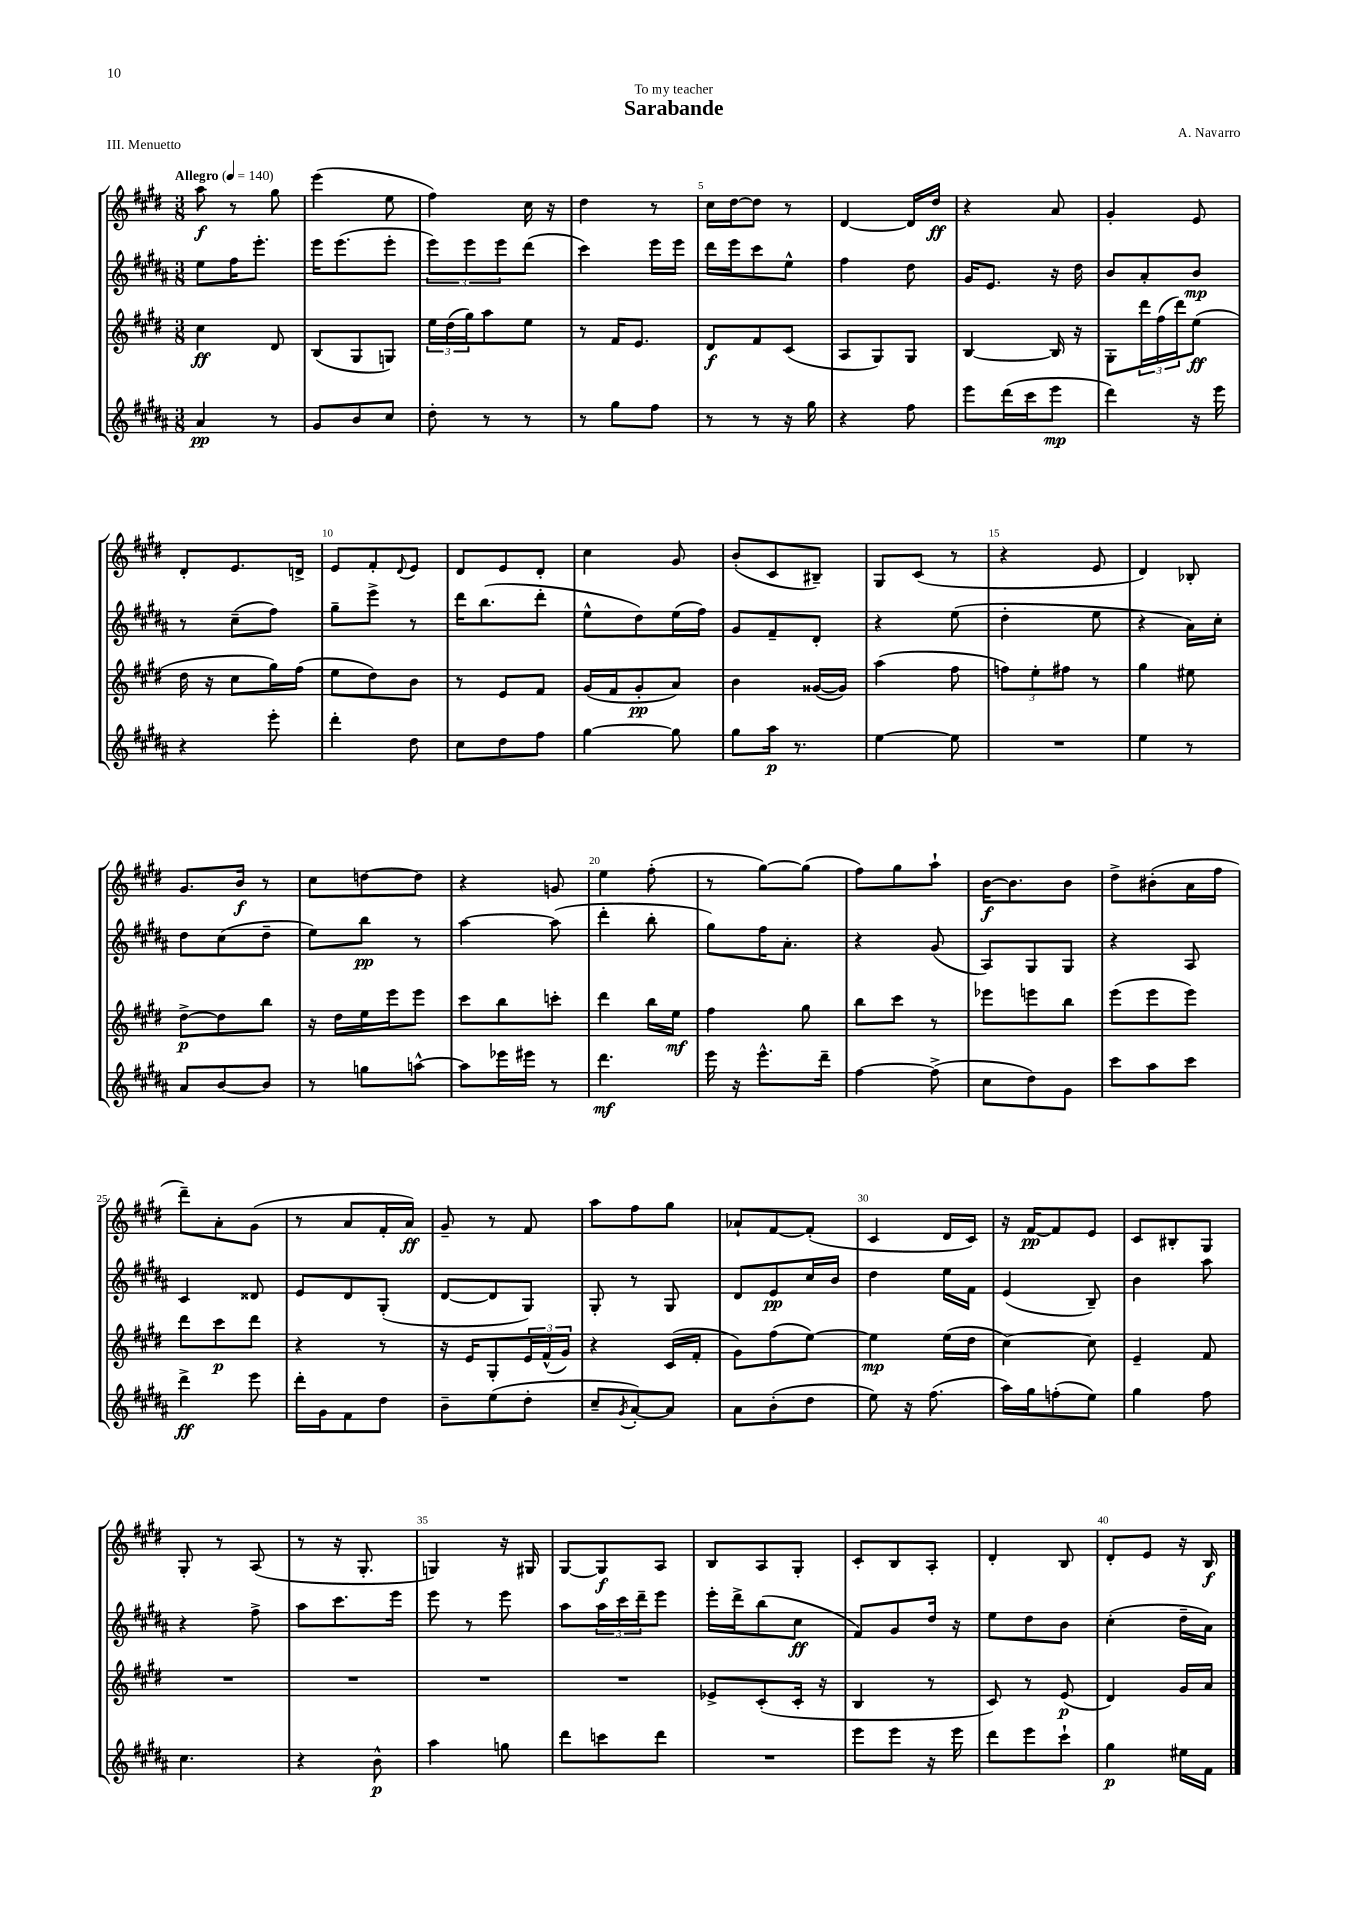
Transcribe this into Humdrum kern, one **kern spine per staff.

**kern	**kern	**kern	**kern
*staff4	*staff3	*staff2	*staff1
*clefG2	*clefG2	*clefG2	*clefG2
*k[f#c#g#d#a#]	*k[f#c#g#d#]	*k[f#c#g#d#a#]	*k[f#c#g#d#]
*M3/8	*M3/8	*M3/8	*M3/8
*MM140	*MM140	*MM140	*MM140
4a#	4cc#	8ee	8aa
.	.	16ff#	8r
.	.	8.eee'	.
8r	8d#	.	8gg#
=	=	=	=
8g#	(8B	16eee	(4eee
.	.	(8.eee	.
8b	8G#	.	.
8cc#	8G)	8eee'	8ee
=	=	=	=
8dd#'	24ee	12eee)	4ff#)
.	(24dd#	.	.
.	24gg#)	12eee	.
8r	8aa	.	.
.	.	12eee	.
8r	8ee	(8ddd#	16cc#
.	.	.	16r
=	=	=	=
8r	8r	4ccc#)	4dd#
8gg#	16f#	.	.
.	8.e	.	.
8ff#	.	16eee	8r
.	.	16eee	.
=	=	=	=
8r	8d#	16ddd#	16cc#
.	.	16eee	[16dd#
8r	8f#	8ccc#	8dd#]
16r	(8c#	8ee^^	8r
16gg#	.	.	.
=	=	=	=
4r	8A	4ff#	[4d#
.	8G#)	.	.
8ff#	8G#	8dd#	16d#]
.	.	.	16dd#
=	=	=	=
8eee	[4B	16g#	4r
.	.	8.e	.
(16ddd#	.	.	.
16ccc#	.	.	.
8eee	16B]	16r	8a
.	16r	16dd#	.
=	=	=	=
4ddd#)	8G#'	8b	4g#'
.	24ddd#	8a#'	.
.	(24ff#	.	.
.	24ddd#)	.	.
16r	(8ee	8b	8e
16eee	.	.	.
=	=	=	=
4r	16dd#	8r	8d#'
.	16r	.	.
.	8cc#	(8cc#~	8.e
8eee'	16gg#)	8ff#)	.
.	(16ff#	.	16d^
=	=	=	=
4ddd#'	8ee	8gg#~	8e
.	8dd#)	8eee^	8f#'
.	.	.	8qqd#
8dd#	8b	8r	8e
=	=	=	=
8cc#	8r	16ddd#	8d#
.	.	(8.bb	.
8dd#	8e	.	8e
8ff#	8f#	8ddd#'	8d#'
=	=	=	=
[4gg#	(16g#	8ee^^	4cc#
.	16f#	.	.
.	8g#'	8dd#)	.
8gg#]	8a)	(16ee	8g#
.	.	16ff#)	.
=	=	=	=
8gg#	4b	8g#	(8b'
16aa#	.	8f#~	8c#
8.r	.	.	.
.	([16g##	8d#'	8B#~)
.	16g##])	.	.
=	=	=	=
[4ee	(4aa	4r	8G#
.	.	.	(8c#
8ee]	8ff#	(8ee	8r
=	=	=	=
4.r	12ff)	4dd#'	4r
.	12ee'	.	.
.	12ff#	.	.
.	8r	8ee	8e
=	=	=	=
4ee	4gg#	4r	4d#)
8r	8ee#	16a#)	8B-'
.	.	16cc#'	.
=	=	=	=
8a#	[8dd#^	8dd#	8.g#
[8b	8dd#]	(8cc#	.
.	.	.	16b
8b]	8bb	8dd#~	8r
=	=	=	=
8r	16r	8ee)	8cc#
.	16dd#	.	.
8gg	16ee	8bb	[8dd
.	16eee	.	.
[8aa^^	8eee	8r	8dd]
=	=	=	=
8aa]	8ccc#	[4aa#	4r
16eee-	8bb	.	.
16eee#	.	.	.
8r	8ccc'	(8aa#]	8g
=	=	=	=
4.ddd#	4ddd#	4ddd#'	4ee
.	16bb	8bb'	(8ff#'
.	16ee	.	.
=	=	=	=
16eee	4ff#	8gg#)	8r
16r	.	.	.
8.eee^^	.	16ff#	[8gg#)
.	.	8.a#'	.
.	8gg#	.	(8gg#]
16ddd#~	.	.	.
=	=	=	=
[4ff#	8bb	4r	8ff#)
.	8ccc#	.	8gg#
(8ff#^]	8r	(8g#	8aa`
=	=	=	=
8cc#	8eee-	8A#)	[16b
.	.	.	8.b]
8dd#)	8eee	8G#	.
8g#	8bb	8G#	8b
=	=	=	=
8ccc#	(8eee	4r	8dd#^
8aa#	8eee	.	(8b#'
8ccc#	8eee)	8A#	16a
.	.	.	16ff#
=	=	=	=
4ddd#^	8ddd#	4c#	8ddd#~)
.	8ccc#	.	8a'
8eee	8ddd#	8d##	(8g#
=	=	=	=
16ddd#'	4r	8e	8r
16g#	.	.	.
8f#	.	8d#	8a
8dd#	8r	(8G#'	16f#'
.	.	.	16a)
=	=	=	=
8b~	16r	[8d#	8g#~
.	16e	.	.
(8ee	8G#'	8d#]	8r
8dd#'	24e	8G#)	8f#
.	(24f#^^	.	.
.	24g#)	.	.
=	=	=	=
8cc#~	4r	8G#'	8aa
8qg#	.	.	.
[8a#')	.	8r	8ff#
8a#]	(16c#	8G#	8gg#
.	16f#'	.	.
=	=	=	=
8a#	8g#)	8d#	8a-`
(8b'	(8ff#	8e	[8f#
8dd#	[8ee)	16cc#	(8f#']
.	.	16b	.
=	=	=	=
8ee)	4ee]	4dd#	4c#
16r	.	.	.
(8.ff#	.	.	.
.	(16ee	16ee	16d#
.	16dd#	16f#	16c#)
=	=	=	=
16aa#)	[4cc#)	(4e	16r
16gg#	.	.	[16f#
(8ff'	.	.	8f#]
8ee)	8cc#]	8B~)	8e
=	=	=	=
4gg#	4e~	4b	8c#
.	.	.	8B#'
8ff#	8f#	8aa#	8G#
=	=	=	=
4.cc#	4.r	4r	8G#'
.	.	.	8r
.	.	8ff#^	(8A
=	=	=	=
4r	4.r	8aa#	8r
.	.	8.ccc#	16r
.	.	.	8.G#'
8b^^	.	.	.
.	.	16eee	.
=	=	=	=
4aa#	4.r	8eee	4G)
.	.	8r	.
8gg	.	8eee	16r
.	.	.	16G#
=	=	=	=
8ddd#	4.r	8aa#	[8G#
8ccc	.	24aa#	8G#]
.	.	24ccc#	.
.	.	24ddd#~	.
8ddd#	.	8eee	8A
=	=	=	=
4.r	8e-^	16eee'	8B
.	.	16ddd#^	.
.	(8c#'	(8bb	8A
.	16c#'	8cc#	8G#'
.	16r	.	.
=	=	=	=
8eee	4B	8f#)	8c#'
8eee	.	8g#	8B
16r	8r	16dd#	8A'
16eee	.	16r	.
=	=	=	=
8ddd#	8c#)	8ee	4d#'
8eee	8r	8dd#	.
8ccc#`	(8e	8b	8B
=	=	=	=
4gg#	4d#)	(4cc#'	8d#'
.	.	.	8e
16ee#	16g#	16dd#~	16r
16f#	16a	16a#)	16B
==	==	==	==
*-	*-	*-	*-
